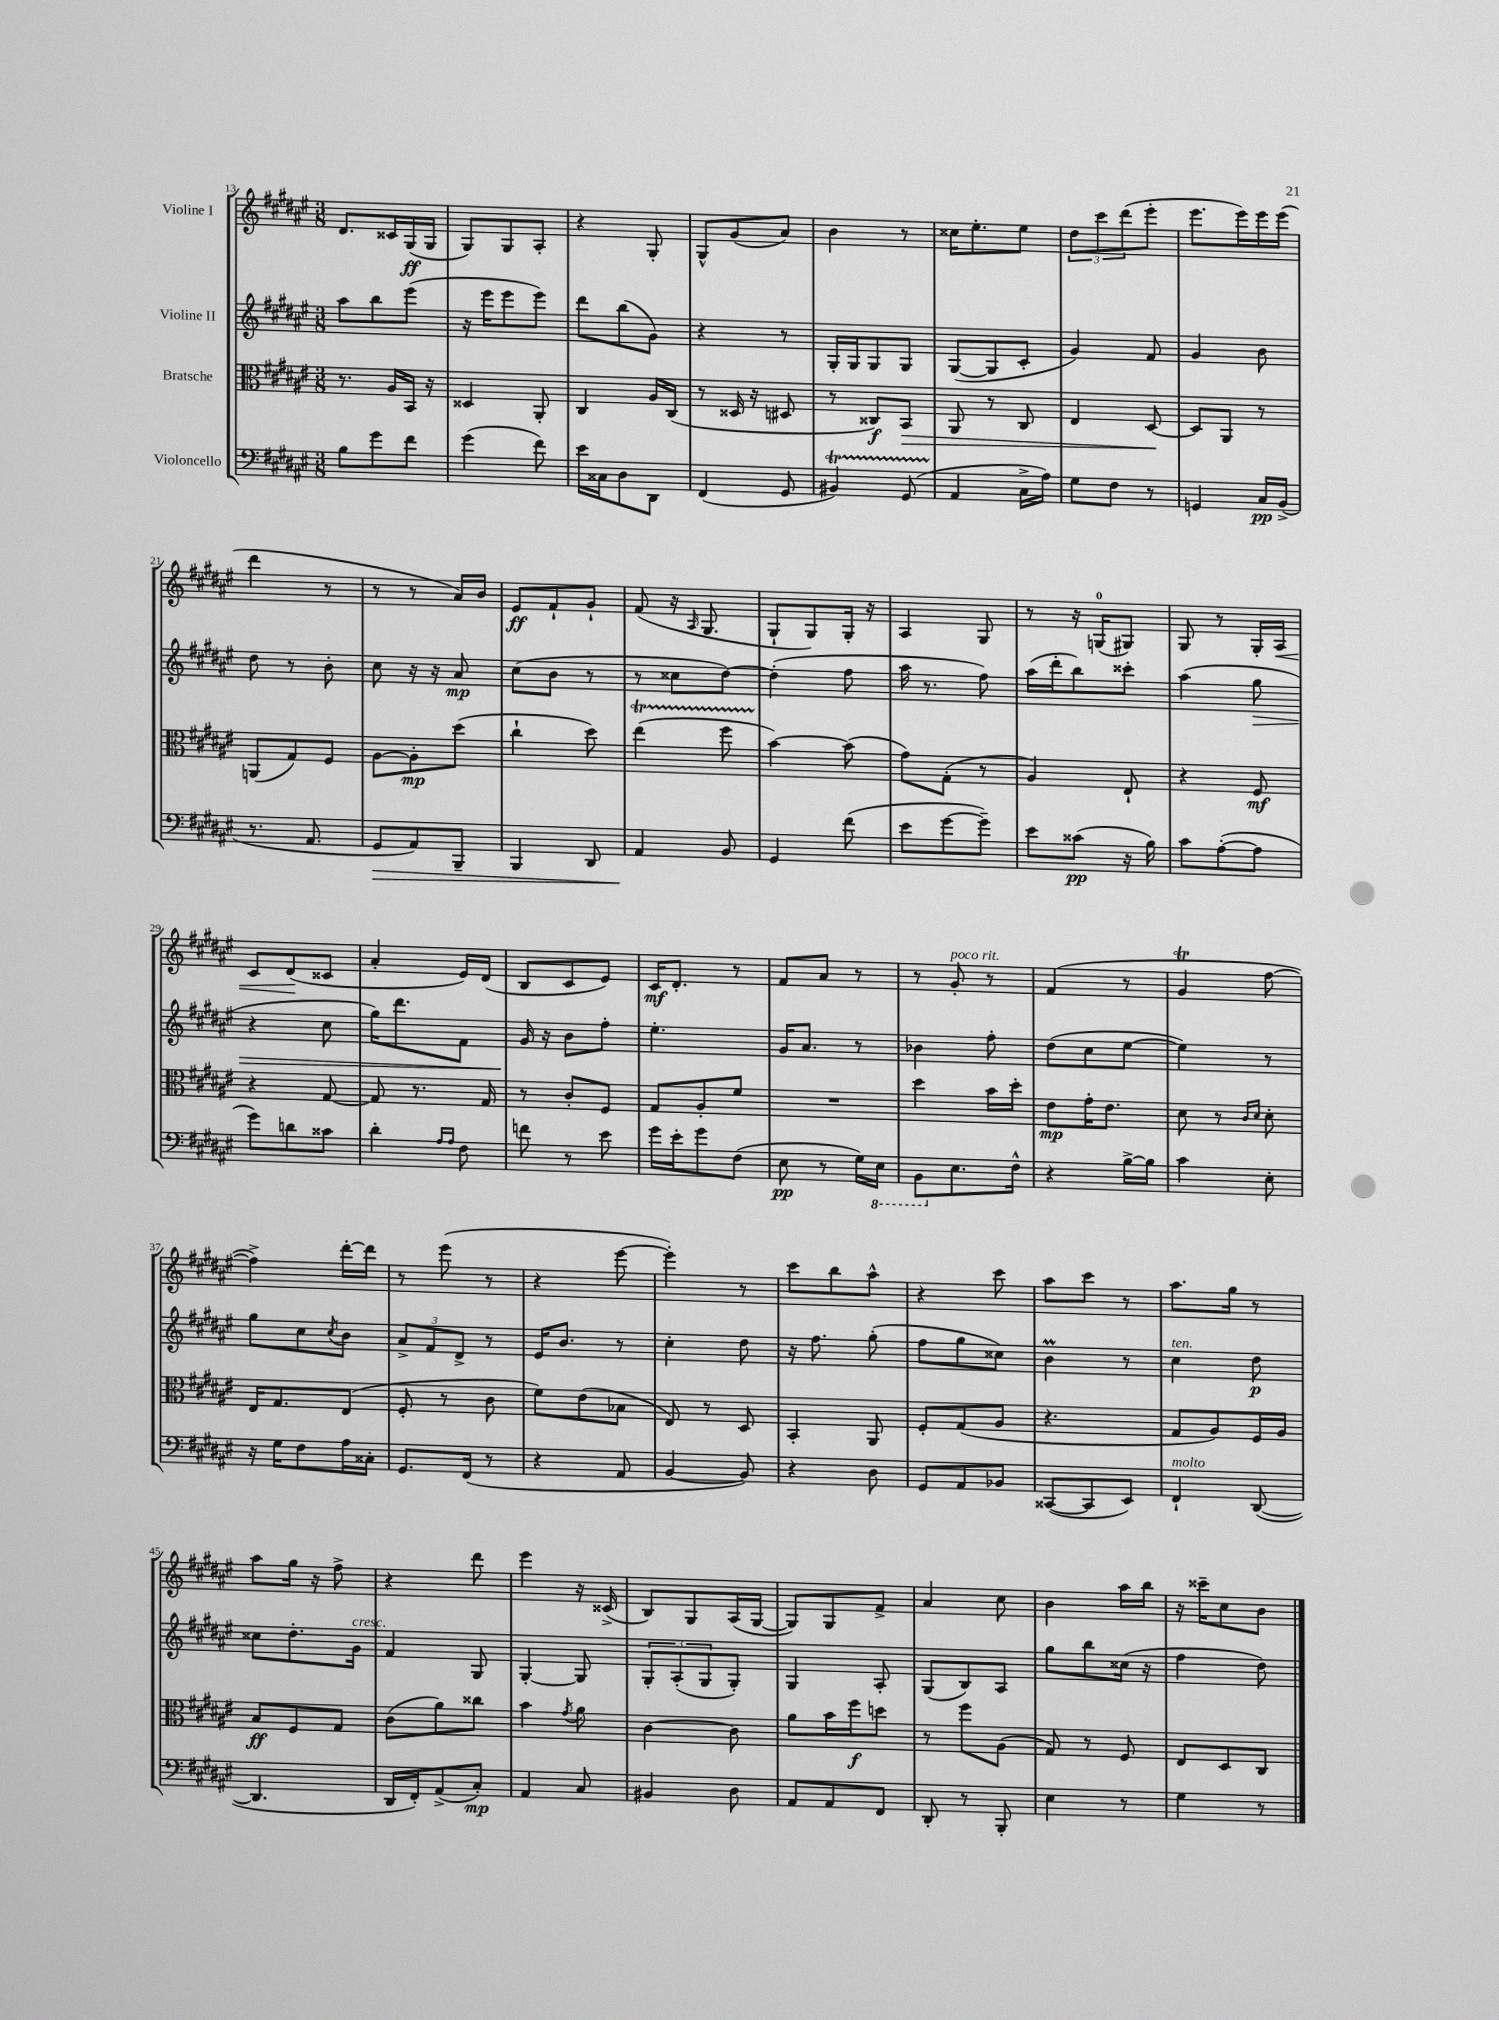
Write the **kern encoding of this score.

**kern	**dynam	**kern	**dynam	**kern	**dynam	**kern	**dynam
*part4	*part4	*part3	*part3	*part2	*part2	*part1	*part1
*staff4	*staff4	*staff3	*staff3	*staff2	*staff2	*staff1	*staff1
*I"Violoncello	*	*I"Bratsche	*	*I"Violine II	*	*I"Violine I	*
*clefF4	*	*clefC3	*	*clefG2	*	*clefG2	*
*k[f#c#g#d#a#e#]	*	*k[f#c#g#d#a#e#]	*	*k[f#c#g#d#a#e#]	*	*k[f#c#g#d#a#e#]	*
*M3/8	*	*M3/8	*	*M3/8	*	*M3/8	*
=13	=13	=13	=13	=13	=13	=13	=13
8B\L	.	8.r	.	8aa#\L	.	8.d#/L	.
8g#\	.	.	.	8bb\	.	.	.
.	.	16A#/LL	.	.	.	16c##X/L	.
8f#\J	.	16BB/JJ	.	(8eee#\J	.	(16G#/	ff
.	.	16r	.	.	.	16G#/JJ	.
=14	=14	=14	=14	=14	=14	=14	=14
(4g#\	.	4D##X/	.	16r	.	8G#/L)	.
.	.	.	.	16eee#\KL	.	.	.
.	.	.	.	8eee#\	.	8G#/	.
8f#\)	.	8AA#'/	.	8eee#\J)	.	8A#'/J	.
=15	=15	=15	=15	=15	=15	=15	=15
16e#\LL	.	4C#/	.	8ddd#\L	.	4r	.
16C##X\J	.	.	.	.	.	.	.
8D#\	.	.	.	(8bb\	.	.	.
8DD#\J	.	16A#/LL	.	8g#\J)	.	8G#'/	.
.	.	(16C#/JJ	.	.	.	.	.
=16	=16	=16	=16	=16	=16	=16	=16
(4FF#/	.	8r	.	4r	.	8G#^^/L	.
.	.	16D##X/	.	.	.	(8g#/	.
.	.	16r	.	.	.	.	.
8GG#/	.	8D#X/	.	8r	.	8a#/J)	.
=17	=17	=17	=17	=17	=17	=17	=17
4BB#Xt/)	.	8r	.	16G#'/LL	.	4b\	.
.	.	.	.	16G#/J	.	.	.
.	.	8C##X/L)	f	8G#/	.	.	.
!	!	!	!LO:HP:b	!	!	!	!
(8GG#TTT/	.	8BB/J	>	8G#/J	.	8r	.
=18	=18	=18	=18	=18	=18	=18	=18
4AA#/	.	8AA#/	.	([8G#/L	.	16cc##X\KL	.
.	.	.	.	.	.	8.ee#'\	.
.	.	8r	.	8G#/]	.	.	.
16C#^\LL	.	8C#/	.	8c#'/J	.	8ee#\J	.
16A#\JJ)	.	.	.	.	.	.	.
=19	=19	=19	=19	=19	=19	=19	=19
8G#\L	.	4E#/	.	4g#/)	.	12dd#\L	.
.	.	.	.	.	.	12ccc#\	.
8F#\J	.	.	.	.	.	.	.
.	.	.	.	.	.	(12ddd#\	.
8r	.	[8D#/	.	8f#/	.	8eee#'\J	.
.	.	.	]	.	.	.	.
=20	=20	=20	=20	=20	=20	=20	=20
4GGn/	.	8D#/L]	.	4g#/	.	8.eee#\L	.
.	.	8AA#/J	.	.	.	.	.
.	.	.	.	.	.	16eee#\L)	.
16C#/LL	pp	8r	.	8b\	.	16eee#\	.
(16BB^/JJ	.	.	.	.	.	(16eee#\JJ	.
!!LO:LB:g=z
=21	=21	=21	=21	=21	=21	=21	=21
8.r	.	(8AAn/L	.	8dd#\	.	4ddd#\	.
.	.	8G#/)	.	8r	.	.	.
8.AA#/	.	.	.	.	.	.	.
.	.	8F#/J	.	8b'\	.	8r	.
=22	=22	=22	=22	=22	=22	=22	=22
!	!LO:HP:b	!	!	!	!	!	!
8GG#/L	>	[8A#\L	.	8cc#\	.	8r	.
8AA#/)	.	8A#'\]	mp	16r	.	8r	.
.	.	.	.	16r	.	.	.
8BBB~/J	.	(8dd#\J	.	8a#/	mp	16a#/LL)	.
.	.	.	.	.	.	16b/JJ	.
=23	=23	=23	=23	=23	=23	=23	=23
4BBB/	.	4cc#`\	.	(8cc#\L	.	8e#/L	ff
.	.	.	.	8b\J	.	8f#`/	.
8DD#/	.	8dd#\)	.	8r	.	8g#`/J	.
=24	=24	=24	=24	=24	=24	=24	=24
4AA#/	.	(4ee#t\	.	8r	.	(8f#/	.
.	.	.	.	8cc##X\L	.	16r	.
.	.	.	.	.	.	16qqA#/	.
.	.	.	.	.	.	8.G#/	.
8BB/	]	8ff#TTT\	.	[8dd#\J)	.	.	.
=25	=25	=25	=25	=25	=25	=25	=25
4GG#/	.	[4b\)	.	(4dd#'\]	.	8G#`/L	.
.	.	.	.	.	.	8G#/)	.
(8f#\	.	(8b\]	.	8ff#\	.	16G#'/Jk	.
.	.	.	.	.	.	16r	.
=26	=26	=26	=26	=26	=26	=26	=26
8e#\L	.	8g#\L)	.	16aa#\	.	4A#/	.
.	.	.	.	8.r	.	.	.
[8g#\	.	(8G#'\J	.	.	.	.	.
8g#~\J])	.	8r	.	8ff#\)	.	8G#/	.
=27	=27	=27	=27	=27	=27	=27	=27
8e#\L	.	4A#/)	.	(16aa#\LL	.	8r	.
.	.	.	.	16ddd#'\J	.	.	.
(8c##X\J	pp	.	.	8bb\)	.	16r	.
.	.	.	.	.	.	(16Gn/KL	.
16r	.	8E#`/	.	8ccc##X'\J	.	8G#X/J)	.
16B\)	.	.	.	.	.	.	.
=28	=28	=28	=28	=28	=28	=28	=28
8c#\L	.	4r	.	(4aa#\	.	8G#/	.
([8A#'\	.	.	.	.	.	8r	.
!	!	!	!	!	!LO:HP:b	!	!
8A#\J]	.	8F#/	mf	8gg#\	>	16G#'/LL	.
!	!	!	!	!	!	!	!LO:HP:b
.	.	.	.	.	.	16A#/JJ	<
!!LO:LB:g=z
=29	=29	=29	=29	=29	=29	=29	=29
8g#\L)	.	4r	.	4r	.	8c#/L	.
8dn\	.	.	.	.	.	(8d#/	.
8c##X\J	.	[8G#/	.	8cc#\	.	8c##X/J	[
=30	=30	=30	=30	=30	=30	=30	=30
4d#'\	.	8G#/]	.	16gg#\KL)	.	4a#'/	.
.	.	.	.	8.ddd#\	.	.	.
.	.	8.r	.	.	.	.	.
16qqA#/LL	.	.	.	.	.	.	.
16qqA#/JJ	.	.	.	.	.	.	.
8F#\	.	.	.	8f#\J	.	16e#/LL)	.
.	.	16G#/	.	.	.	(16d#/JJ	.
=31	=31	=31	=31	=31	=31	=31	=31
8fn\	.	8r	.	16g#/	.	8B/L	.
.	.	.	.	16r	]	.	.
8r	.	8c#'/L	.	8b\L	.	8c#/	.
8e#\	.	8F#/J	.	8ff#'\J	.	8e#/J)	.
=32	=32	=32	=32	=32	=32	=32	=32
16g#\LL	.	8G#/L	.	4.ee#'\	.	16c#/KL	mf
16e#'\J	.	.	.	.	.	8.d#'/J	.
8g#\	.	8A#'/	.	.	.	.	.
(8F#\J	.	8f#/J	.	.	.	8r	.
=33	=33	=33	=33	=33	=33	=33	=33
8E#\	pp	4.r	.	16g#/KL	.	8f#/L	.
.	.	.	.	8.a#/J	.	.	.
8r	.	.	.	.	.	8a#/J	.
16G#\LL)	.	.	.	8r	.	8r	.
*8ba	*	*	*	*	*	*	*
16EE#\JJ	.	.	.	.	.	.	.
=34	=34	=34	=34	=34	=34	=34	=34
8BBB\L	.	4dd#\	.	4b-X\	.	8r	.
*X8ba	*	*	*	*	*	*	*
!	!	!	!	!	!	!LO:TX:a:i:t=poco rit.	!
8.E#\	.	.	.	.	.	8g#'/	.
.	.	16b\LL	.	8ff#'\	.	8r	.
16F#^^\Jk	.	16dd#'\JJ	.	.	.	.	.
=35	=35	=35	=35	=35	=35	=35	=35
4r	.	8e#\L	mp	(8dd#\L	.	(4f#/	.
.	.	16g#'\K	.	8cc#\	.	.	.
.	.	8.e#\J	.	.	.	.	.
[16B^\LL	.	.	.	[8ee#\J	.	8r	.
16B\JJ]	.	.	.	.	.	.	.
=36	=36	=36	=36	=36	=36	=36	=36
4c#\	.	8d#\	.	4ee#\])	.	4g#T/	.
.	.	8r	.	.	.	.	.
.	.	16qqc#/LL	.	.	.	.	.
.	.	16qqd#/JJ	.	.	.	.	.
8E#'\	.	8d#'\	.	8r	.	[8ff#\	.
!!LO:LB:g=z
=37	=37	=37	=37	=37	=37	=37	=37
16r	.	16E#/KL	.	8gg#\L	.	4ff#^\])	.
16G#\KL	.	8.G#/	.	.	.	.	.
8F#\	.	.	.	8cc#\	.	.	.
.	.	.	.	8qcc#/	.	.	.
16A#\L	.	(8E#/J	.	8b\J	.	[16ddd#'\LL	.
16C##X'\JJ	.	.	.	.	.	16ddd#\JJ]	.
=38	=38	=38	=38	=38	=38	=38	=38
8.GG#/L	.	8F#'/	.	12a#^/L	.	8r	.
.	.	.	.	12f#/	.	.	.
.	.	8r	.	.	.	(8eee#\	.
.	.	.	.	12d#^/J	.	.	.
(16FF#/Jk	.	.	.	.	.	.	.
8r	.	8c#\	.	8r	.	8r	.
=39	=39	=39	=39	=39	=39	=39	=39
4r	.	8f#\L)	.	16e#/KL	.	4r	.
.	.	.	.	8.b/J	.	.	.
.	.	(8e#\	.	.	.	.	.
8AA#/	.	8B-X\J	.	8r	.	[8eee#\	.
=40	=40	=40	=40	=40	=40	=40	=40
[4BB/	.	8E#/)	.	4cc#'\	.	4eee#'\])	.
.	.	8r	.	.	.	.	.
8BB/])	.	8D#/	.	8dd#\	.	8r	.
=41	=41	=41	=41	=41	=41	=41	=41
4r	.	4BB'/	.	16r	.	8ccc#\L	.
.	.	.	.	8.ff#\	.	.	.
.	.	.	.	.	.	8bb\	.
8D#\	.	8AA#/	.	(8gg#'\	.	8aa#^^\J	.
=42	=42	=42	=42	=42	=42	=42	=42
8GG#/L	.	8F#'/L	.	8ff#\L	.	4r	.
8AA#/	.	(8G#/	.	8gg#\	.	.	.
8BB-X/J	.	8A#/J	.	8cc##X\J)	.	8ccc#\	.
=43	=43	=43	=43	=43	=43	=43	=43
([8CC##X/L	.	4.r	.	4bM\	.	8aa#\L	.
8CC##/]	.	.	.	.	.	8ccc#\J	.
8EE#/J)	.	.	.	8r	.	8r	.
=44	=44	=44	=44	=44	=44	=44	=44
!	!	!	!	!LO:TX:a:i:t=ten.	!	!	!
!LO:TX:a:i:t=molto	!	!	!	!	!	!	!
4FF#`/	.	8G#/L	.	4cc#\	.	8.aa#\L	.
.	.	8A#/)	.	.	.	.	.
.	.	.	.	.	.	16gg#\Jk	.
([8DD#/	.	16F#/L	.	8dd#\	p	8r	.
.	.	16A#/JJ	.	.	.	.	.
!!LO:LB:g=z
=45	=45	=45	=45	=45	=45	=45	=45
4.DD#/]	.	8B/L	ff	8cc##X\L	.	8aa#\L	.
.	.	8F#/	.	8.dd#'\	.	16gg#\Jk	.
.	.	.	.	.	.	16r	.
.	.	8G#/J	.	.	.	8ff#^\	.
!	!	!	!	!LO:TX:a:i:t=cresc.	!	!	!
.	.	.	.	16g#\Jk	.	.	.
=46	=46	=46	=46	=46	=46	=46	=46
16DD#/LL	.	(8c#\L	.	4f#/	.	4r	.
16FF#'/J)	.	.	.	.	.	.	.
(8AA#^/	.	8a#\)	.	.	.	.	.
8C#'/J)	mp	8cc##X\J	.	8G#/	.	8ddd#\	.
=47	=47	=47	=47	=47	=47	=47	=47
4AA#/	.	4b\	.	[4G#'/	.	4eee#\	.
.	.	8qg#/	.	.	.	.	.
8C#/	.	8a#\	.	8G#/]	.	16r	.
.	.	.	.	.	.	(16c##X^/	.
=48	=48	=48	=48	=48	=48	=48	=48
4BB#X/	.	[4c#\	.	12G#'/L	.	8B/L)	.
.	.	.	.	(12A#'/	.	.	.
.	.	.	.	.	.	8G#/	.
.	.	.	.	12G#/	.	.	.
8D#\	.	8c#\]	.	8G#'/J)	.	(16A#/L	.
.	.	.	.	.	.	[16G#/JJ	.
=49	=49	=49	=49	=49	=49	=49	=49
8AA#/L	.	8a#\L	.	4G#/	.	8G#/L])	.
8AA#/	.	16b\L	.	.	.	8G#/	.
.	.	16ff#\J	f	.	.	.	.
8FF#/J	.	8ddn\J	.	8A#'/	.	8f#^/J	.
=50	=50	=50	=50	=50	=50	=50	=50
8DD#'/	.	8r	.	(8G#/L	.	4a#/	.
8r	.	8ff#\L	.	8B/)	.	.	.
8BBB'/	.	(8A#\J	.	8A#/J	.	8cc#\	.
=51	=51	=51	=51	=51	=51	=51	=51
4E#\	.	8G#/)	.	8gg#\L	.	4b\	.
.	.	8r	.	8bb\	.	.	.
8r	.	8F#/	.	(16cc##X\Jk	.	16aa#\LL	.
.	.	.	.	16r	.	16bb\JJ	.
=52	=52	=52	=52	=52	=52	=52	=52
4G#\	.	8E#/L	.	4ff#\	.	16r	.
.	.	.	.	.	.	16ccc##X~\KL	.
.	.	8D#/	.	.	.	8cc#\	.
8r	.	8C#/J	.	8dd#\)	.	8b\J	.
==	==	==	==	==	==	==	==
*-	*-	*-	*-	*-	*-	*-	*-
